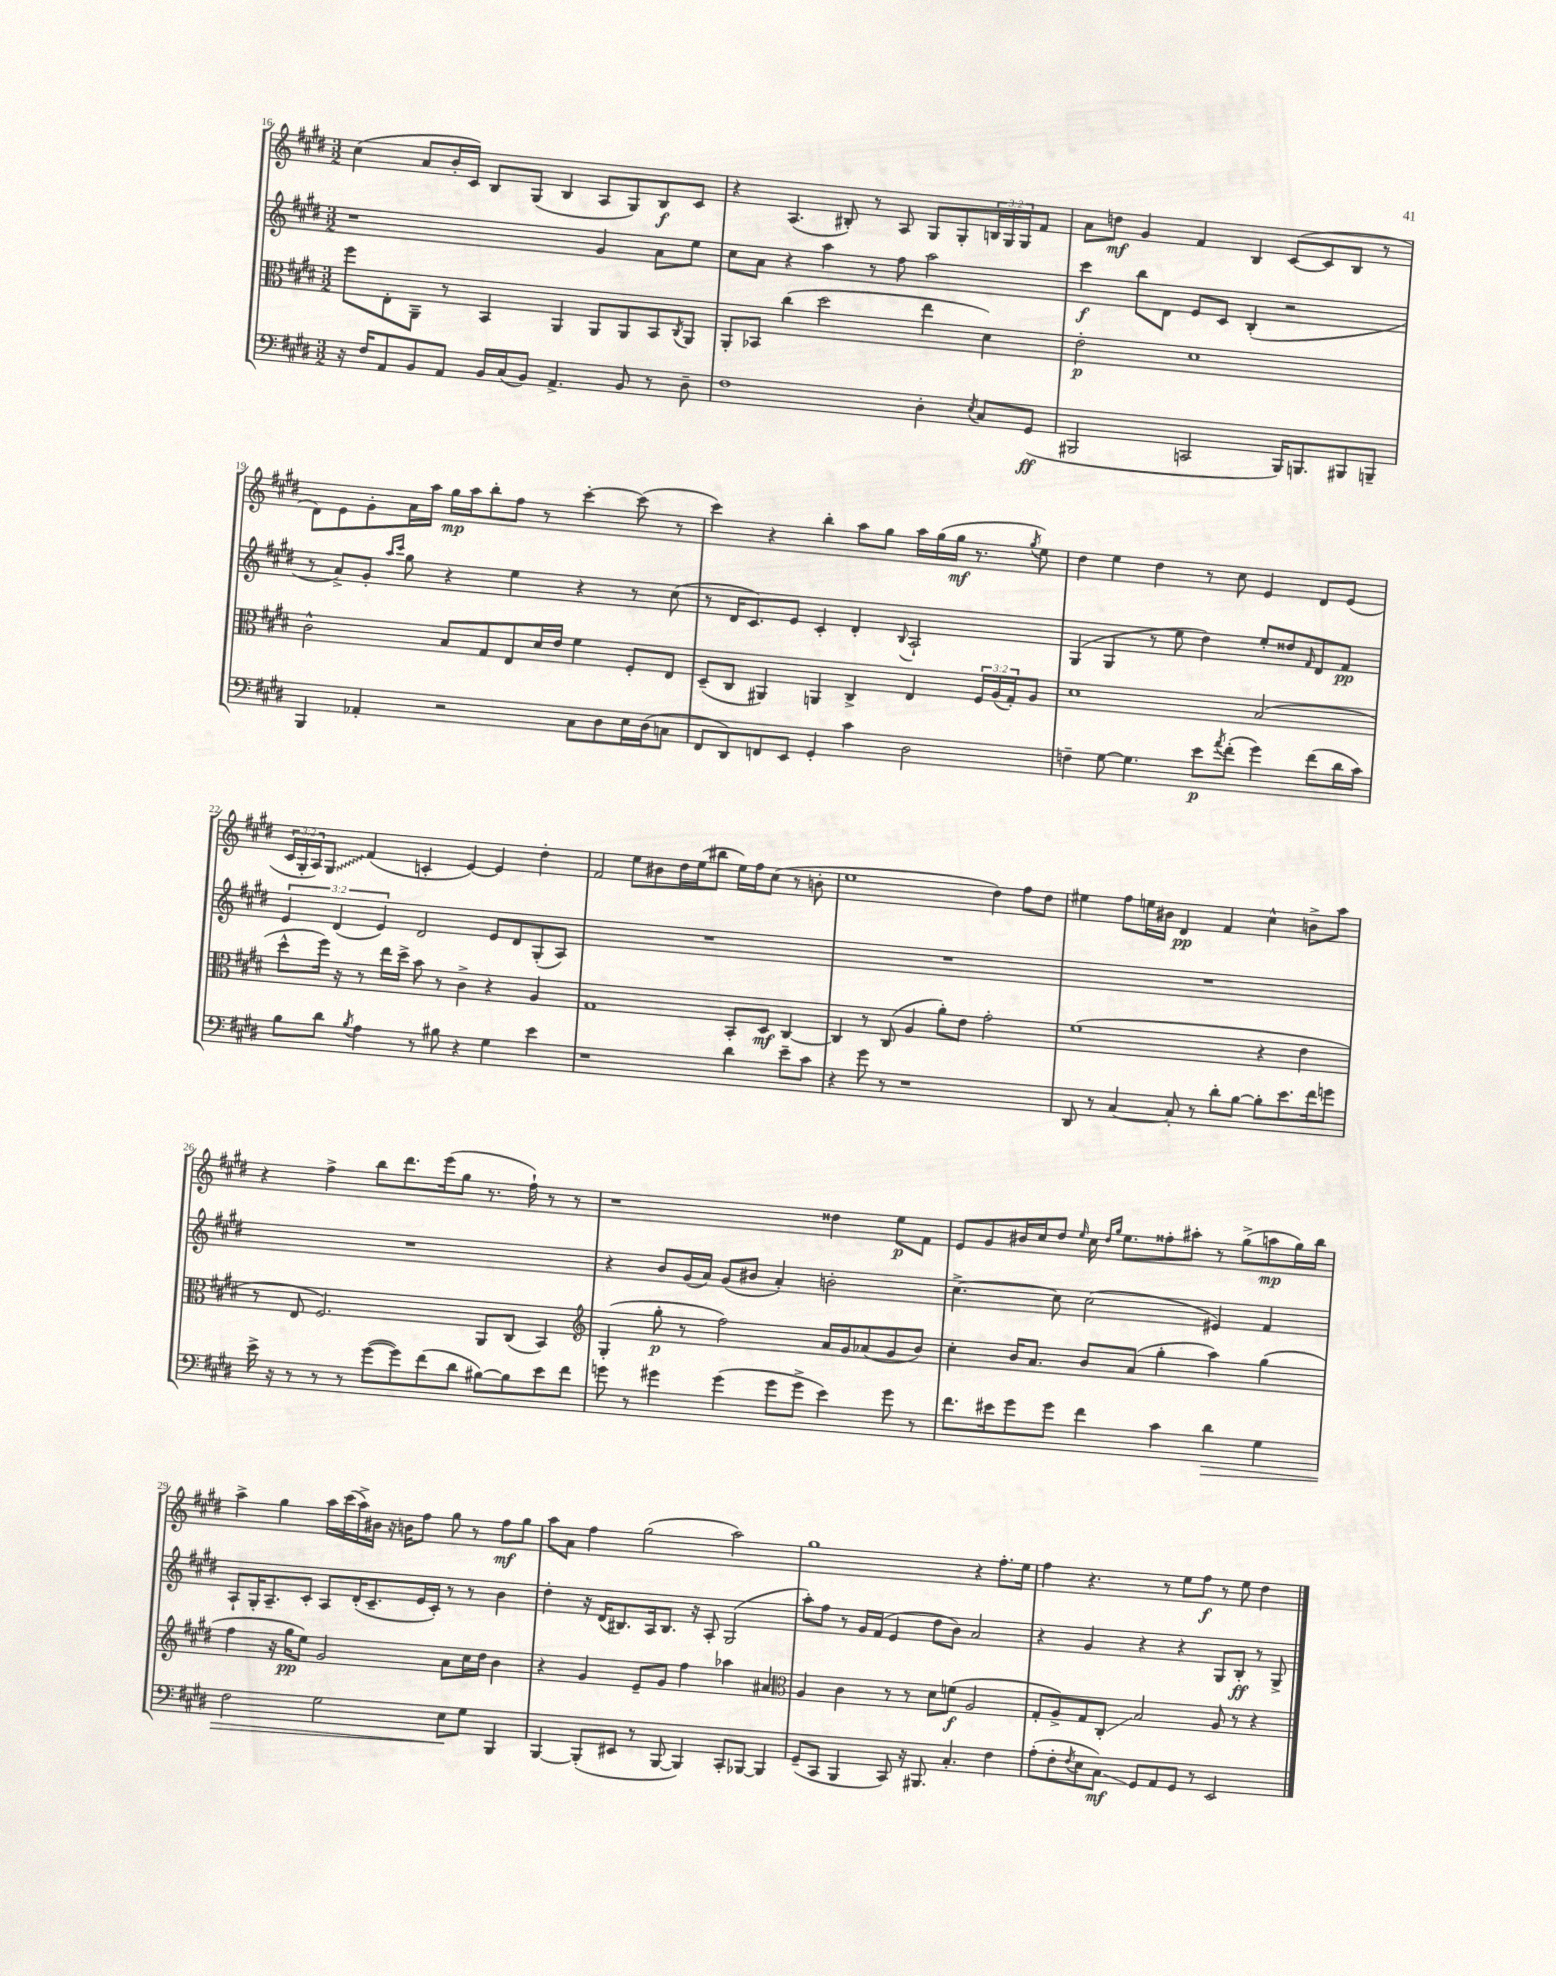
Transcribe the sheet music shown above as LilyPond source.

<<
\new StaffGroup <<
\new Staff = "s0" {
    \clef treble \key e \major \numericTimeSignature \time 3/2 \override Staff.TupletNumber.text = #tuplet-number::calc-fraction-text
    cis''4( a'8 b'16-. cis'16) b8 gis8( b4 a8 gis8) b8\f cis'8 |
    r4 a4.( bis8-.) r8 a8 gis8 gis8-. \tuplet 3/2 { b16 gis16 gis16 } fis'8 |
    a'8 d''8\mf gis'4 fis'4 b4 cis'8~( cis'8 b8 r8 |
    dis'8) e'8 gis'8-. a'16 a''16 gis''16\mp a''16 b''8-. fis''8 r8 cis'''4~-. cis'''8( r8 |
    cis'''4) r4 b''4-. a''8 gis''8 a''16 gis''16( gis''16\mf r8. \acciaccatura { gis''8 } e''8) |
    dis''4 e''4 dis''4 r8 cis''8 e'4 dis'8 e'8( |
    \tuplet 3/2 { cis'16 gis16-. a16) } \once \override Glissando.style = #'zigzag gis8\glissando fis'4( c'4-. e'4~) e'4 dis''4-. |
    fis'2 e''8 bis'8 dis''16 e''16( bis''8 e''16) fis''16 cis''8( r8 b'8-. |
    e''1 dis''4) fis''8 dis''8 |
    eis''4 fis''8 e''16 bis'16 dis'4\pp fis'4 cis''4-^ b'8-> a''8 |
    r4 fis''4-> b''8 dis'''8. e'''16( gis''8 r8. fis''16-!) r8 r8 |
    r1 disis''4 e''8\p fis'8 |
    e'8 gis'8 bis'16 cis''16 dis''8 \grace { e''16 } cis''16 \grace { dis''16 gis''16 } e''8. fisis''8-. ais''8-. r8 gis''8->( a''8\mp gis''16) b''16 |
    a''4-> gis''4 a''16 cis'''16( a''16->) bis'16 r16 b'16 fis''8 gis''8 r8 fis''8\mf gis''8 |
    a''8 a'8 fis''4 gis''2( a''2) |
    gis''1 r4 fis''8.-. e''16 |
    fis''4 r4. r8 e''8 fis''8\f r8 e''8 dis''4 \bar "|." |
}
\new Staff = "s1" {
    \clef treble \key e \major \numericTimeSignature \time 3/2 \override Staff.TupletNumber.text = #tuplet-number::calc-fraction-text
    r1 gis'4 a'8 e''8 |
    cis''8 a'8 r4 a''4 r8 fis''8 a''2 |
    cis'''4\f b''8 dis'8 e'8 cis'8 b4-.( r2 |
    r8 a'8->) gis'8-. \grace { a''16 cis'''16 } gis''8 r4 e''4 r4 r8 cis''8( |
    r8 dis'16 cis'8.) e'8 cis'4-. dis'4-. \appoggiatura { b8 } a2-! |
    gis4( gis4 r8 e''8 dis''4) e''8-. disis''8 \grace { fis'16 } dis'8 fis'8\pp |
    \tuplet 3/2 { e'4 dis'4( e'4) } dis'2 e'8 dis'8 gis8-.( a8) |
    R1. |
    R1. |
    R1. |
    R1. |
    r4 b'8 gis'16( a'16) gis'8( bis'8 a'4-.) b'2-. |
    cis''4.~-> cis''8 cis''2( eis'4) fis'4 |
    a8-! gis16-. a8.-- cis'8-. a8 dis'16-.( cis'8.-- e'16 cis'16-.) r8 r8 b'4 |
    dis''4-. r16 dis'16( bis8.) a16 bis8. r16 a8-. gis2( |
    a''8-.) fis''8 r8 gis'16 fis'16( e'4 dis''8 b'8) a'2 |
    r4 gis'4 r4 r4 gis8 b8-.\ff r8 gis8-> \bar "|." |
}
\new Staff = "s2" {
    \clef alto \key e \major \numericTimeSignature \time 3/2 \override Staff.TupletNumber.text = #tuplet-number::calc-fraction-text
    fis''8 e8-. a,8-- r8 b,4 a,4 a,8 a,8 b,8 \acciaccatura { cis8 } a,8 |
    a,8-. bes,8 cis''4( dis''2 e''4 dis'4) |
    e'2-.\p dis'1 |
    cis'2-^ b8 gis8 e8 dis'16 e'16 fis'4 fis8-. e8 |
    dis8--( cis8 ais,4) a,4 cis4-> e4 \tuplet 3/2 { fis16 a16( gis16-.) } a8 |
    dis'1 b2( |
    dis''8-^ fis''16) r16 r8 e''16 dis''16-> b'8 r8 cis'4-> r4 a4 |
    gis1 b,8-. dis8\mf cis4~ |
    cis4 r8 cis8( a4 a'8-.) e'8 gis'2-. |
    fis'1( r4 e'4 |
    r8 e8 fis2.) a,8 cis8( b,4) |
    \clef treble gis4-.( gis''8-.\p r8 fis''2) a'16 gis'16 aes'8( gis'8 b'8) |
    cis''4-. b'16 a'8. b'8 a'8( gis''4-. a''4) gis''4( |
    fis''4 r16 gis''16\pp e''8) gis'2 a'8 cis''16 dis''16 b'4 |
    r4 gis'4 e'8-- gis'8 fis''4 aes''4 ais'4 |
    \clef alto a4 cis'4 r8 r8 dis'8 f'8\f( a2 |
    gis8-. a8->) gis8 cis8-.\glissando b2 a8 r8 r4 \bar "|." |
}
\new Staff = "s3" {
    \clef bass \key e \major \numericTimeSignature \time 3/2
    r16 fis16 a,8 b,8 a,8 b,16 cis16( b,8) a,4.-> b,8 r8 dis8-- |
    fis1 dis4-. \acciaccatura { e8 } cis8 gis,8\ff( |
    bis,,2 c,2 bis,,16) b,,8. bis,,8 b,,8-- |
    b,,4 aes,4-. r2 cis8 dis8 e16 dis16( c8 |
    fis,8 dis,8) f,8 e,8 gis,4-. cis'4 dis2 |
    f4-- gis8~ gis4. e'8\p \acciaccatura { a'8 } fis'8-.( gis'4) fis'8( dis'16 cis'16) |
    b8 dis'8 \acciaccatura { b8 } a4 r8 bis8 r4 gis4 e'4 |
    r1 dis'4 e'8-- cis'8 |
    r4 gis'8 r8 r1 |
    dis,8 r8 cis4~ cis8-. r8 dis'8-. b8~ b8-. e'8. fis'16 g'8 |
    e'16-> r16 r8 r8 r8 gis'8~( gis'8) fis'8( dis'8 bis8~) bis8 e'8 fis'8 |
    g'8 r8 gis'4 gis'4( gis'8 gis'8-> e'4) gis'8 r8 |
    fis'8. eis'16 gis'8 gis'8 fis'4 cis'4 dis'4\> gis4 |
    fis2 gis2 e8\! gis8 b,,4 |
    b,,4~ b,,8-.( eis,8 r8 b,,8~ b,,4) cis,8-. bes,,8~ bes,,4 |
    gis,8--( cis,8 b,,4 cis,8) r16 bis,,8. cis4.-. fis4 |
    a8-.( fis8-. \acciaccatura { fis8 } e8 cis8\glissando\mf) gis,8 a,8 gis,8 r8 e,2 \bar "|." |
}
>>
>>
\layout { \context { \Score currentBarNumber = #16 } }
